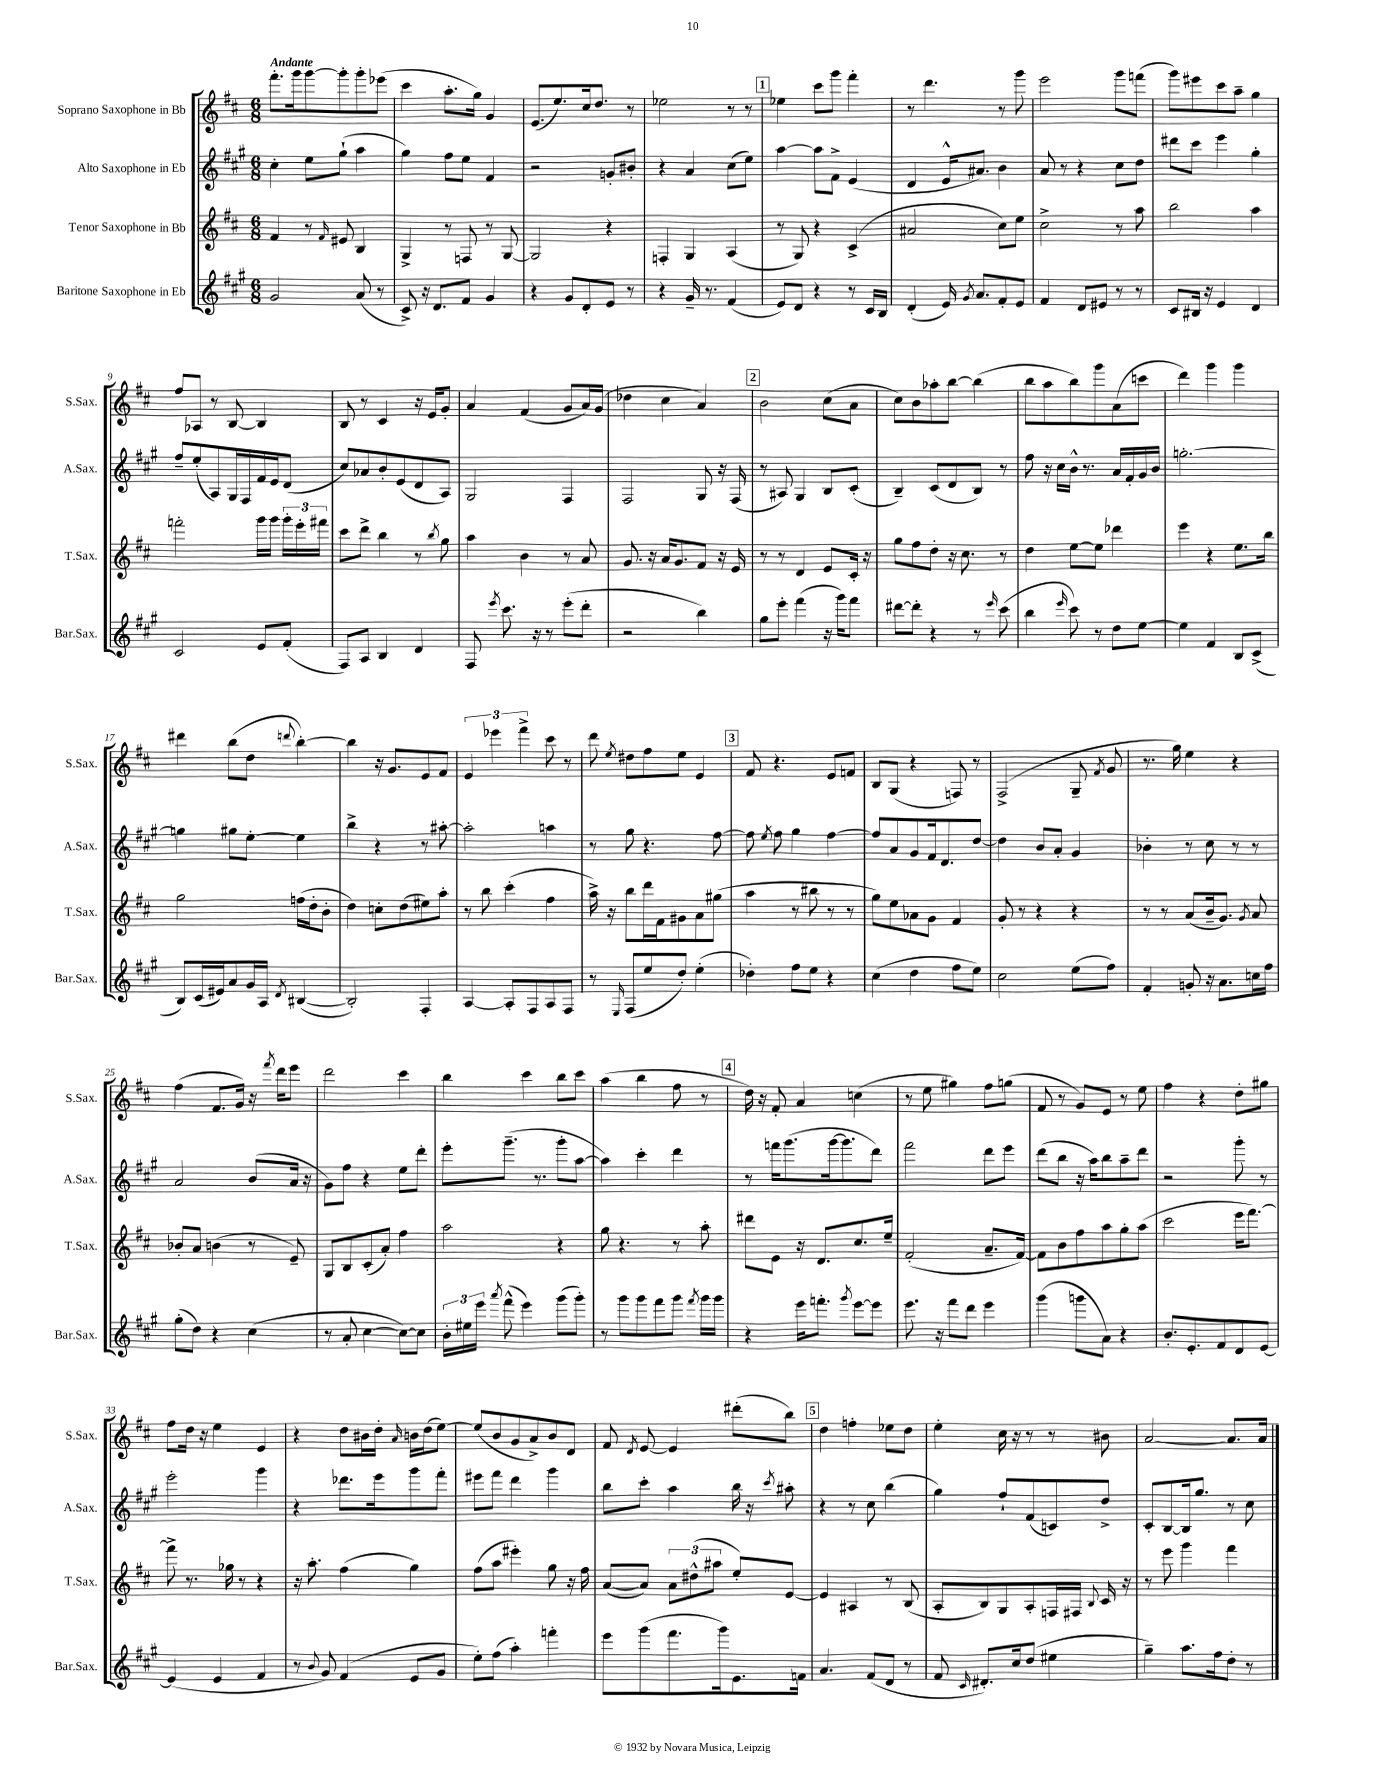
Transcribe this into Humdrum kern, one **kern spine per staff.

**kern	**kern	**kern	**kern
*staff4	*staff3	*staff2	*staff1
*clefG2	*clefG2	*clefG2	*clefG2
*k[f#c#g#]	*k[f#c#]	*k[f#c#g#]	*k[f#c#]
*M6/8	*M6/8	*M6/8	*M6/8
2g#	4f#	4cc#'	8.fff#'
.	.	.	16ggg
.	8r	8ee	[8ggg
.	16qqf#	.	.
.	8e#	(8gg#`	8ggg']
(8a	4B	4aa	8ggg'
8r	.	.	(8eee-
=	=	=	=
8c#^)	4G^	4gg#)	4ccc#
16r	.	.	.
8.d	.	.	.
.	8r	8ff#	8.aa'
8f#	8F	8ee	.
.	.	.	16gg)
4g#	8r	4f#	4g
.	[8G	.	.
=	=	=	=
4r	2G]	2r	(8.e
.	.	.	8.ee)
8g#	.	.	.
8d'	.	.	16cc#
.	.	.	8.dd
8e	4r	8g'	.
8r	.	8b#'	8r
=	=	=	=
4r	4F'	4r	2ee-
16g#~	4G	4a	.
8.r	.	.	.
(4f#	(4A	(8cc#	8r
.	.	8ee)	8r
=	=	=	=
8e)	8r	[4aa	4ee-
8d	8G)	.	.
4r	4r	8aa]	8ccc#
.	.	8f#^	8ggg
8r	(4c#^	(4e	4fff#'
16c#	.	.	.
16B	.	.	.
=	=	=	=
(4d'	2a#	4d	8r
.	.	.	4.ddd
16e)	.	16e^^	.
8qg#	.	.	.
8.a	.	8.a#)	.
8f#'	8cc#)	4b	8r
8e	8ee	.	8ggg
=	=	=	=
4f#	2cc#^	8a	2eee
.	.	8r	.
8d	.	4r	.
8e#	.	.	.
8r	8r	8cc#	8ggg
8r	8aa	8dd	(8fff
=	=	=	=
8c#	2bb	8ddd#	8ggg)
16B#	.	8ccc#	8eee#
16r	.	.	.
4e	.	4eee	8ccc#
.	.	.	8aa~
4d	4aa	4gg#'	4gg
=	=	=	=
2c#	2fff'	8ff#~	8ff#
.	.	(8ee'	8A-
.	.	8A)	8r
.	.	16G#	[8B
.	.	16F#	.
8e	16ggg	16f#	4B]
.	16ggg	16e	.
(8f#'	24ggg'	(8d	.
.	24eee'	.	.
.	24fff#	.	.
=	=	=	=
8F#)	8ccc#	8cc#)	8B
8A	8ddd^	8a-	8r
4B	4bb	8b'	4c#
.	.	(8e	.
4d	8r	8d	16r
.	.	.	16e
.	8qbb	.	.
.	8gg	8A)	8g'
=	=	=	=
8F#	4aa	2G#	4a
8qeee	.	.	.
8.ccc#	.	.	.
.	4b	.	(4f#
16r	.	.	.
8r	.	.	.
(8eee'	8r	4F#	8g
8ddd'	8a	.	16a)
.	.	.	(16g
=	=	=	=
2r	8.g	2F#	4dd-
.	16r	.	.
.	16a	.	4cc#
.	8.g	.	.
4bb)	8f#	8G#	4a)
.	16r	16r	.
.	16e	(16F#	.
=	=	=	=
8gg#	8r	8r	2b
8eee'	8r	8A#)	.
(4fff#	4d	4G#	.
16r	8e	8B	(8cc#
16ggg#)	.	.	.
8fff#	16c#'	(8c#'	8a
.	16r	.	.
=	=	=	=
[8ddd#	8gg	4B~)	8cc#)
8ddd#']	8ff#	.	8b
4r	8dd'	(8c#	8aa-'
.	16r	8d	[8bb
.	8.cc#	.	.
8r	.	8B)	(4bb]
16qqeee	.	.	.
(8ccc#	8r	8r	.
=	=	=	=
4bb	4dd	8ff#	8bb
.	.	16r	8aa
.	.	16cc#	.
16qqeee	.	.	.
8ccc#)	[8ee	16b^^	8bb)
.	.	8.r	.
8r	8ee]	.	8ggg
8dd	4ddd-	16a	(8a
.	.	16f#'	.
[8ee	.	16g#	8ccc
.	.	16b	.
=	=	=	=
4ee]	4eee	[2.gg'	4ddd)
4f#	4r	.	4ggg
8B	8.ee	.	4ggg
(8c#^	.	.	.
.	16bb	.	.
=	=	=	=
8B)	2gg	4gg]	4ddd#
(16c#	.	.	.
16e#)	.	.	.
8a	.	8gg#	(8bb
16g#	.	[8ee'	8dd
16A	.	.	.
8qd	.	.	8qqddd
([4B#	(16ff	4ee]	[4bb')
.	16dd'	.	.
.	8b'	.	.
=	=	=	=
2B#'])	4dd)	4bb^	4bb]
.	8cc'	4r	16r
.	.	.	8.g
.	(8dd	.	.
4F#'	8ee#)	8r	8e
.	8aa'	[8aa#'	8f#
=	=	=	=
[4A	8r	2aa#']	6e
.	8bb	.	.
.	.	.	6eee-
8A']	(4ccc#'	.	.
.	.	.	6fff#^
8F#	.	.	.
8A	4ff#	4aa	8ccc#
8F#	.	.	8r
=	=	=	=
8r	16aa^)	8r	8ddd
.	16r	.	.
16qqE	.	.	8qee
(8F#	8bb	8gg#	8dd#
8ee	16ddd	4.r	8ff#
.	16f#	.	.
8dd')	8g#	.	8ee
(4ee'	8a	.	4e
.	(8gg#	[8ff#	.
=	=	=	=
4dd-')	4aa	8ff#]	8f#
.	.	8qee	.
.	.	8ff#	4.r
8ff#	8r	4gg#	.
8ee	8bb#	.	.
4r	8r	[4ff#	8e
.	8r	.	8f
=	=	=	=
(4cc#	8gg)	8ff#]	8B
.	8ee	8a	(8G
4dd	8a-	8g#	4r
.	8g	16f#	.
.	.	8.d	.
8ff#	4f#	.	8F)
8ee)	.	[8dd	8r
=	=	=	=
2cc#	8g'	4dd]	(2F#^
.	8r	.	.
.	4r	8b	.
.	.	8a'	.
(8ee	4r	4g#	8G~
.	.	.	8qf#
8ff#)	.	.	8g
=	=	=	=
4f#'	8r	4b-'	8.r
.	8r	.	.
.	.	.	16gg)
8g'	(8a	8r	4ee
16r	16b~	8cc#	.
8.a	8.g)	.	.
.	.	8r	4r
.	8qg	.	.
16cc	8a	8r	.
16ff#	.	.	.
=	=	=	=
(8gg#'	8b-'	2a	(4ff#
8dd)	8a	.	.
4r	(4b	.	8.f#
.	.	.	16g)
(4cc#	8r	(8b	16r
.	.	.	8qfff#
.	.	.	16ddd
.	8e~)	16a	8eee
.	.	16r	.
=	=	=	=
8r	8G	8g#)	2ddd
8a'	8B	8ff#	.
[4cc#	(8c#'	4r	.
.	8a')	.	.
8cc#_)	4ff#	8ee	4ccc#
8cc#]	.	8ddd'	.
=	=	=	=
24b'	2aa	8eee'	4bb
24ee#	.	.	.
24eee	.	.	.
8qaaa	.	.	.
(8fff#^^	.	(8.ggg#~	.
4eee)	.	.	4ccc#
.	.	8.r	.
(8ggg#	4r	8ggg#'	8bb
8ggg#')	.	[8aa	8ccc#
=	=	=	=
8r	8gg	4aa])	(4aa
8ggg#	4.r	.	.
8ggg#	.	4ccc#'	4bb
8fff#	.	.	.
8ggg#	8r	4ddd	8ff#
8qfff#	.	.	.
16ggg#	8aa'	.	8r
16ggg#	.	.	.
=	=	=	=
4r	8ddd#	8r	16dd)
.	.	.	16r
.	8e	16fff	8f#'
.	.	(8.ggg#	.
16eee	16r	.	4a
8.fff'	8.d	.	.
.	.	[16ggg#	.
.	.	8.ggg#]	.
8qggg#	.	.	.
[8eee	8.cc#	.	(4cc
8eee]	.	8ddd)	.
.	16ee~	.	.
=	=	=	=
8.eee	(2f#'	2fff#	8r
.	.	.	8ee
16r	.	.	.
8fff#	.	.	4gg#)
8ddd	.	.	.
4eee	8.a~	8ddd	8ff#
.	.	8eee	(8gg
.	[16f#)	.	.
=	=	=	=
(4ggg#	8f#]	(8ddd	8f#
.	8b	8bb	8r
8ggg	8ff#	16r	8g)
.	.	16aa)	.
8a)	8aa	8bb	8e
4r	8gg'	8aa~	8r
.	(8aa	8ddd	8ee
=	=	=	=
8.b'	2ccc#	2r	4ff#
8.e'	.	.	.
.	.	.	4r
8f#	.	.	.
8d	16eee	8ggg#'	8dd'
.	[8.fff#)	.	.
[8e	.	8r	8gg#
=	=	=	=
(4e]	8fff#^]	2eee'	8ff#
.	8.r	.	16dd
.	.	.	16r
4e	.	.	4ee
.	16gg-	.	.
.	8r	.	.
4f#	4r	4ggg#	4e
=	=	=	=
8r	16r	4r	4r
.	8.aa'	.	.
8qqb	.	.	.
8g#)	.	.	.
(4f#	(4ff#	8.ddd-	8dd
.	.	.	16b#
.	.	16eee	16dd'
.	.	.	16qqa
8e	4gg)	8ggg#	16b
.	.	.	(16dd
8g#	.	8fff#'	[8ee)
=	=	=	=
8ee')	(8ff#	8eee#	(8ee]
(8ff#	8aa	8fff#	8b
4aa')	4eee#')	4ddd	8g
.	.	.	8a^)
4fff'	8gg	4ggg#	8b
.	16r	.	8d
.	16ff#	.	.
=	=	=	=
8eee	([8a	8bb	8f#
.	.	.	8qd
(8ggg#	8a])	8ccc#'	[8e
8.fff#	12a	4aa	4e]
.	(12dd#^^	.	.
.	12aa#	.	.
16ggg#)	.	.	.
8.e	8ee')	16bb	(8ddd#'
.	.	16r	.
.	.	8qccc#	.
.	[8e	8aa#'	8bb)
16f	.	.	.
=	=	=	=
4.a	4e]	4r	4dd
.	4A#	8r	4ff'
(8f#	.	8cc#	.
8d	8r	(4bb	8ee-
8r	(8B	.	8dd
=	=	=	=
8f#	8A'	4gg#)	4ee'
16qqc#	.	.	.
8.d#')	8B)	.	.
.	8G	8ff#`	16cc#
16cc#	.	.	16r
(8dd	8A'	(8f#	8r
4ee#	16F	8c)	8r
.	16F#	.	.
.	8qqB	.	.
.	16c#	8dd^	8b#
.	16r	.	.
=	=	=	=
4gg#~)	8r	8c#'	[2a
.	8eee	[8B	.
8.aa	4ggg	16B]	.
.	.	8.gg#	.
16ff#	.	.	.
8dd'	4fff#	8r	8.a]
8r	.	8cc#	.
.	.	.	16a
==	==	==	==
*-	*-	*-	*-
